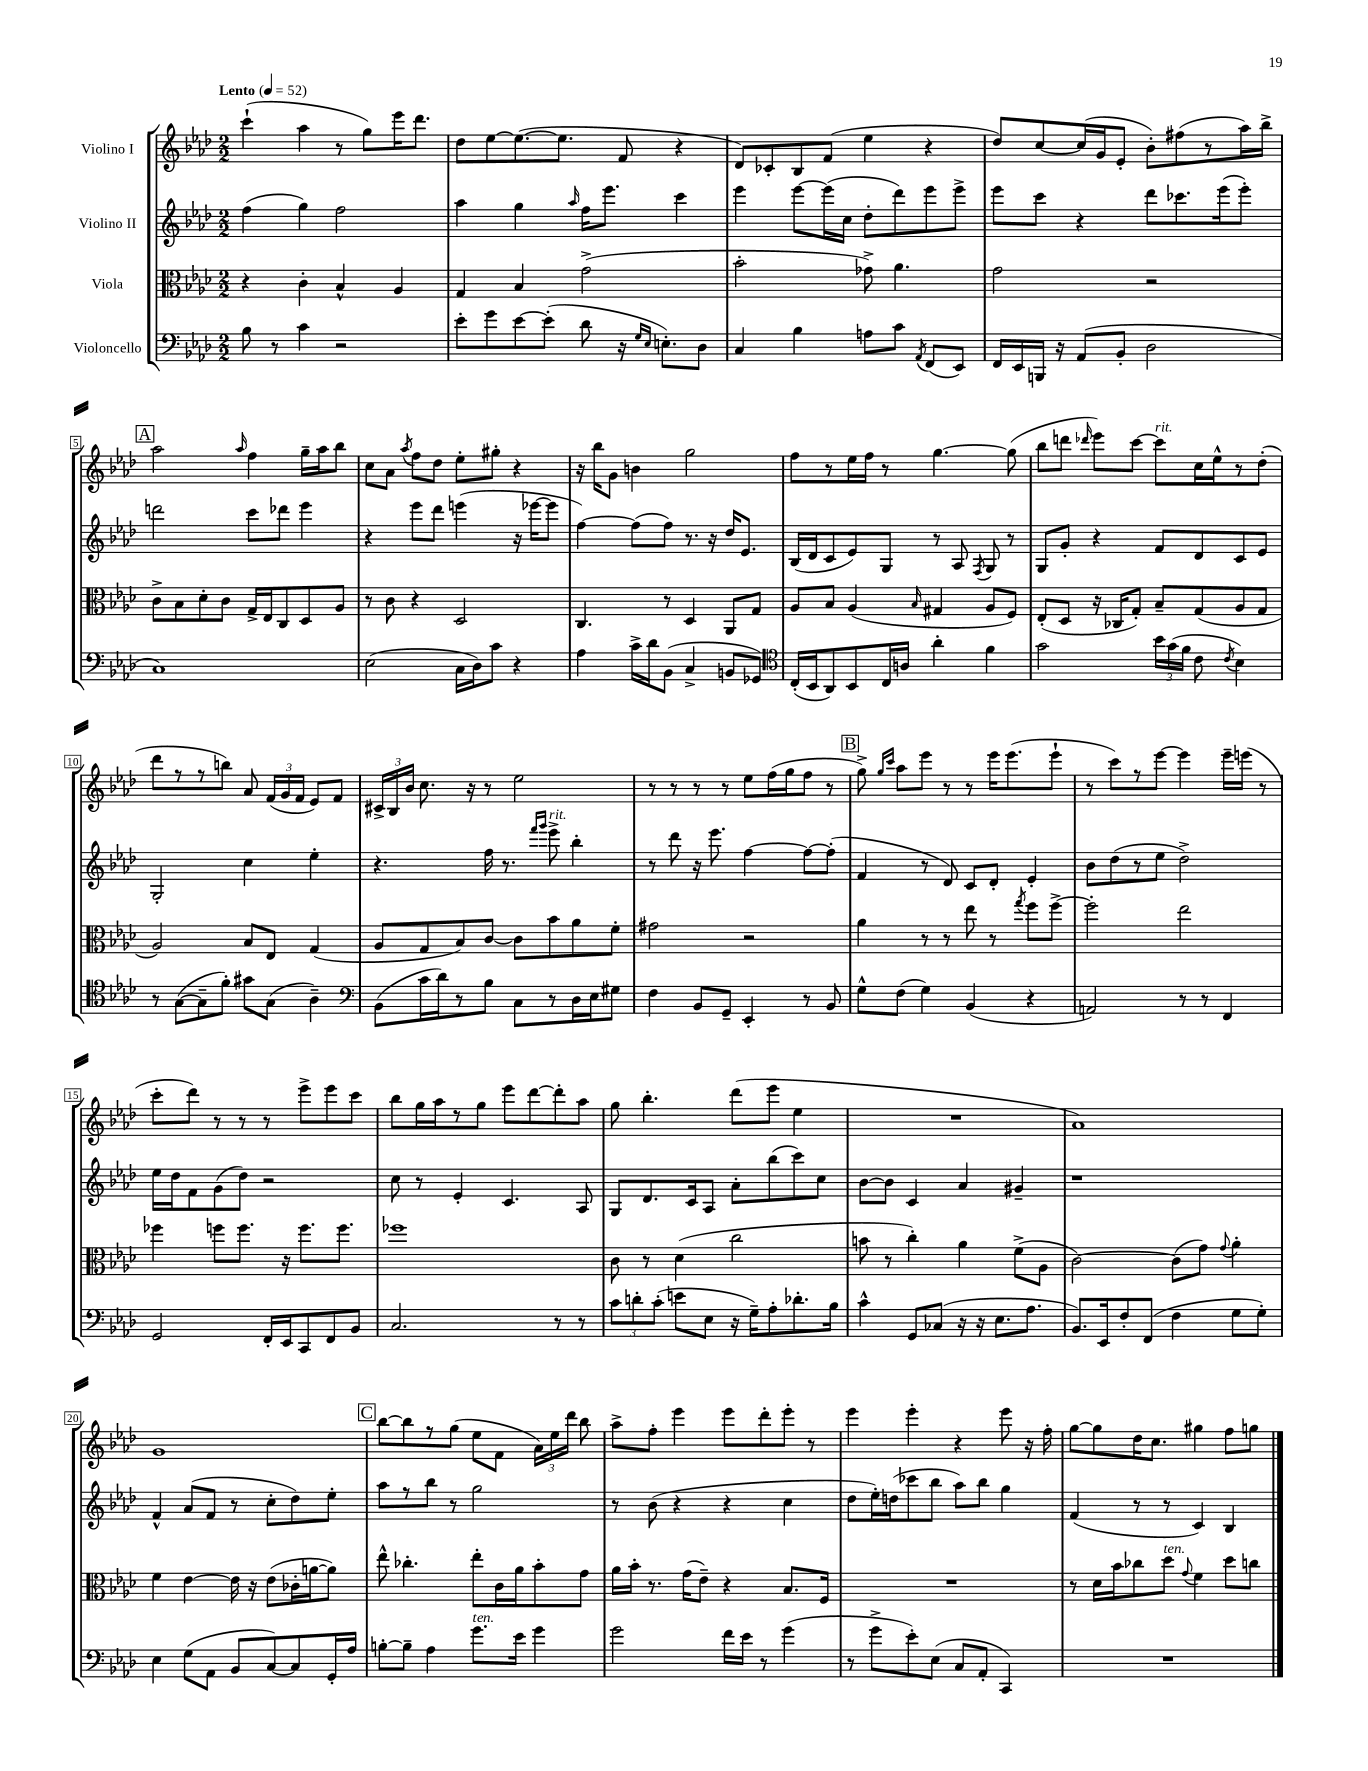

**kern	**kern	**kern	**kern
*staff4	*staff3	*staff2	*staff1
*clefF4	*clefC3	*clefG2	*clefG2
*k[b-e-a-d-]	*k[b-e-a-d-]	*k[b-e-a-d-]	*k[b-e-a-d-]
*M2/2	*M2/2	*M2/2	*M2/2
*MM52	*MM52	*MM52	*MM52
8B-	4r	(4ff	(4ccc`
8r	.	.	.
4c	4c'	4gg)	4aa-
2r	4B-^^	2ff	8r
.	.	.	8gg)
.	4A-	.	16eee-
.	.	.	8.ddd-
=	=	=	=
8e-'	4G	4aa-	8dd-
8g	.	.	[8ee-
[8e-	4B-	4gg	(8.ee-_
(8e-']	.	.	.
.	.	.	8.ee-]
.	.	16qqaa-	.
8d-	(2g^	16ff	.
.	.	8.eee-	.
16r	.	.	8f
16qqG	.	.	.
16qqE-	.	.	.
8.E')	.	.	.
.	.	4ccc	4r
8D-	.	.	.
=	=	=	=
4C	2b-'	4eee-	8d-)
.	.	.	8c-'
4B-	.	[8eee-	8B-
.	.	(16eee-]	(8f
.	.	16cc	.
8A	8g-^)	8dd-'	4ee-
8c	4.a-	8ddd-)	.
8qAA-	.	.	.
(8FF	.	8eee-	4r
8EE-)	.	8eee-^	.
=	=	=	=
16FF	2g	8eee-	8dd-)
16EE-	.	.	.
16BBB	.	8ccc	[8cc
16r	.	.	.
(8AA-	.	4r	(16cc]
.	.	.	16g
8BB-'	.	.	8e-'
2D-	2r	8ddd-	8b-')
.	.	8.ccc-	(8ff#
.	.	.	8r
.	.	(16eee-	.
.	.	8eee-')	16aa-)
.	.	.	16bb-^
=	=	=	=
1C)	8c^	2ddd	2aa-
.	8B-	.	.
.	8d-'	.	.
.	8c	.	.
.	.	.	16qqaa-
.	16G^	8ccc	4ff
.	16E-	.	.
.	8C	8ddd-	.
.	8D-	4eee-	16gg~
.	.	.	16aa-
.	8A-	.	8bb-
=	=	=	=
(2E-	8r	4r	8cc
.	8c	.	8a-
.	.	.	8qaa-
.	4r	8eee-	8ff
.	.	8ddd-	8dd-
16C	2D-	(4eee	8ee-'
16D-)	.	.	.
8c	.	.	8gg#'
4r	.	16r	4r
.	.	[16eee-	.
.	.	8eee-]	.
=	=	=	=
4A-	4.C	[4ff)	16r
.	.	.	16bb-
.	.	.	8g
16c^	.	(8ff]	4b
16d-	.	.	.
(8BB-	8r	8ff)	.
4C^	4D-	8.r	2gg
.	.	16r	.
8BB	8AA-	16dd-	.
.	.	8.e-	.
8GG-)	8G	.	.
=	=	=	=
*clefC4	*	*	*
(16C'	8A-	(16B-	8ff
16BB-	.	16d-	.
8AA-)	8B-	8c	8r
8BB-	(4A-	8e-)	16ee-
.	.	.	16ff
16C	.	8G	8r
16A	.	.	.
.	16qqB-	.	.
4a-'	4G#	8r	[4.gg
.	.	8A-	.
.	.	8qF	.
4f	8A-	8G	.
.	8F)	8r	(8gg]
=	=	=	=
2g	(8E-'	8G	8bb-
.	8D-	8g'	8ddd
.	.	.	16qqddd-
.	16r	4r	8eee-)
.	16C-	.	.
.	8G')	.	[8ccc
24b-	8B-~	8f	8ccc]
(24g	.	.	.
24f	.	.	.
8c	(8G	8d-	16cc
.	.	.	16ee-^^
8qc	.	.	.
4B-)	8A-	8c	8r
.	8G	8e-	(8dd-'
=	=	=	=
8r	2A-)	2G'	8ddd-
([8G	.	.	8r
8G~]	.	.	8r
8f')	.	.	8bb)
8g#	8B-	4cc	8a-
(8G	8E-	.	(24f
.	.	.	24g
.	.	.	24f
4A-~)	(4G	4ee-'	8e-)
.	.	.	8f
=	=	=	=
*clefF4	*	*	*
(8BB-	8A-	4.r	24c#^
.	.	.	24B-
.	.	.	24b-
16c	8G	.	8.cc
16d-)	.	.	.
8r	8B-)	.	.
.	.	.	16r
8B-	[8c	16ff	8r
.	.	8.r	.
8C	8c]	.	2ee-
.	.	16qqfff	.
.	.	16qqggg	.
8r	8b-	8eee-^	.
16D-	8a-	4bb-'	.
16E-	.	.	.
8G#	8f'	.	.
=	=	=	=
4F	2g#	8r	8r
.	.	8ddd-	8r
8BB-	.	16r	8r
.	.	8.eee-	.
8GG~	.	.	8r
4EE-'	2r	[4ff	8ee-
.	.	.	(16ff
.	.	.	16gg
8r	.	8ff_	8ff
8BB-	.	(8ff']	8r
=	=	=	=
8G^^	4a-	4f	8gg^)
.	.	.	16qqgg
.	.	.	16qqccc
(8F	.	.	8aa-
4G)	8r	8r	8eee-
.	8r	8d-)	8r
(4BB-	8ee-	8c	8r
.	8r	8d-'	16eee-
.	.	.	(8.eee-
.	8qgg	.	.
4r	8ff	4e-'	.
.	[8ff^	.	8eee-`
=	=	=	=
2AA)	2ff']	8b-	8r
.	.	(8dd-	8ccc)
.	.	8r	8r
.	.	8ee-	[8eee-
8r	2ee-	2dd-^)	4eee-]
8r	.	.	.
4FF	.	.	16eee-~
.	.	.	(16eee
.	.	.	8r
=	=	=	=
2GG	4ff-	16ee-	8ccc'
.	.	16dd-	.
.	.	8f	8ddd-)
.	8ff	(8g	8r
.	8.ff	8dd-)	8r
16FF'	.	2r	8r
16EE-	16r	.	.
8CC	8.ff	.	8eee-^
8FF	.	.	8eee-
.	8.ff	.	.
8BB-	.	.	8ccc
=	=	=	=
2.C	1ff-	8cc	8bb-
.	.	8r	16gg
.	.	.	16aa-
.	.	4e-'	8r
.	.	.	8gg
.	.	4.c	8eee-
.	.	.	[8ddd-
8r	.	.	8ddd-']
8r	.	8A-	8aa-
=	=	=	=
12c	8c	8G	8gg
12d'	.	.	.
.	8r	8.d-	4.bb-'
(12c'	.	.	.
8e	(4d-	.	.
.	.	16c	.
8E-	.	8A-	.
16r	2cc	8a-'	(8ddd-
16G~)	.	.	.
8A-'	.	(8bb-	8eee-
8.d-'	.	8ccc)	4ee-
.	.	8cc	.
16B-	.	.	.
=	=	=	=
4c^^	8b	[8b-	1r
.	8r	8b-]	.
8GG	4cc')	4c	.
(8C-	.	.	.
16r	4a-	4a-	.
16r	.	.	.
8.E-	.	.	.
.	(8f^	4g#~	.
8.A-	.	.	.
.	8A-	.	.
=	=	=	=
8.BB-)	[2c)	1r	1a-)
16EE-	.	.	.
8F'	.	.	.
(8FF	.	.	.
4F	(8c]	.	.
.	8g)	.	.
.	8qqg	.	.
8G	4a-'	.	.
8G')	.	.	.
=	=	=	=
4E-	4f	4f^^	1g
(8G	[4e-	(8a-	.
8AA-	.	8f	.
8BB-	16e-]	8r	.
.	16r	.	.
[8C)	(8e-	8cc'	.
8C]	16c-'	8dd-)	.
.	[16a	.	.
16GG'	8a])	8ee-'	.
16A-	.	.	.
=	=	=	=
[8B'	8ee-^^	8aa-	[8bb-
8B~]	4.cc-'	8r	8bb-]
4A-	.	8bb-	8r
.	.	8r	(8gg
8.g	8ee-'	2gg	8ee-
.	16c	.	8f
16e-	16a-	.	.
4g	8b-'	.	24a-)
.	.	.	24ee-
.	.	.	24ddd-
.	8g	.	8bb-
=	=	=	=
2g	16a-	8r	8aa-^
.	16b-'	.	.
.	8.r	(8b-	8ff'
.	.	4r	4eee-
.	(16g	.	.
.	8e-~)	.	.
16f	4r	4r	8eee-
16e-	.	.	.
8r	.	.	8ddd-'
(4g	8.B-	4cc	8eee-'
.	.	.	8r
.	16F	.	.
=	=	=	=
8r	1r	8dd-	4eee-
8g^	.	16ee-')	.
.	.	(16dd	.
8e-')	.	8ccc-	4eee-'
(8E-	.	8bb-	.
8C	.	8aa-)	4r
8AA-'	.	8bb-	.
4CC)	.	4gg	8eee-
.	.	.	16r
.	.	.	16ff'
=	=	=	=
1r	8r	(4f	[8gg
.	16d-	.	8gg]
.	16b-	.	.
.	8cc-	8r	16dd-
.	.	.	8.cc
.	8dd-	8r	.
.	8qqg	.	.
.	4f	4c)	4gg#
.	8dd-	4B-	8ff
.	8cc	.	8gg
==	==	==	==
*-	*-	*-	*-
